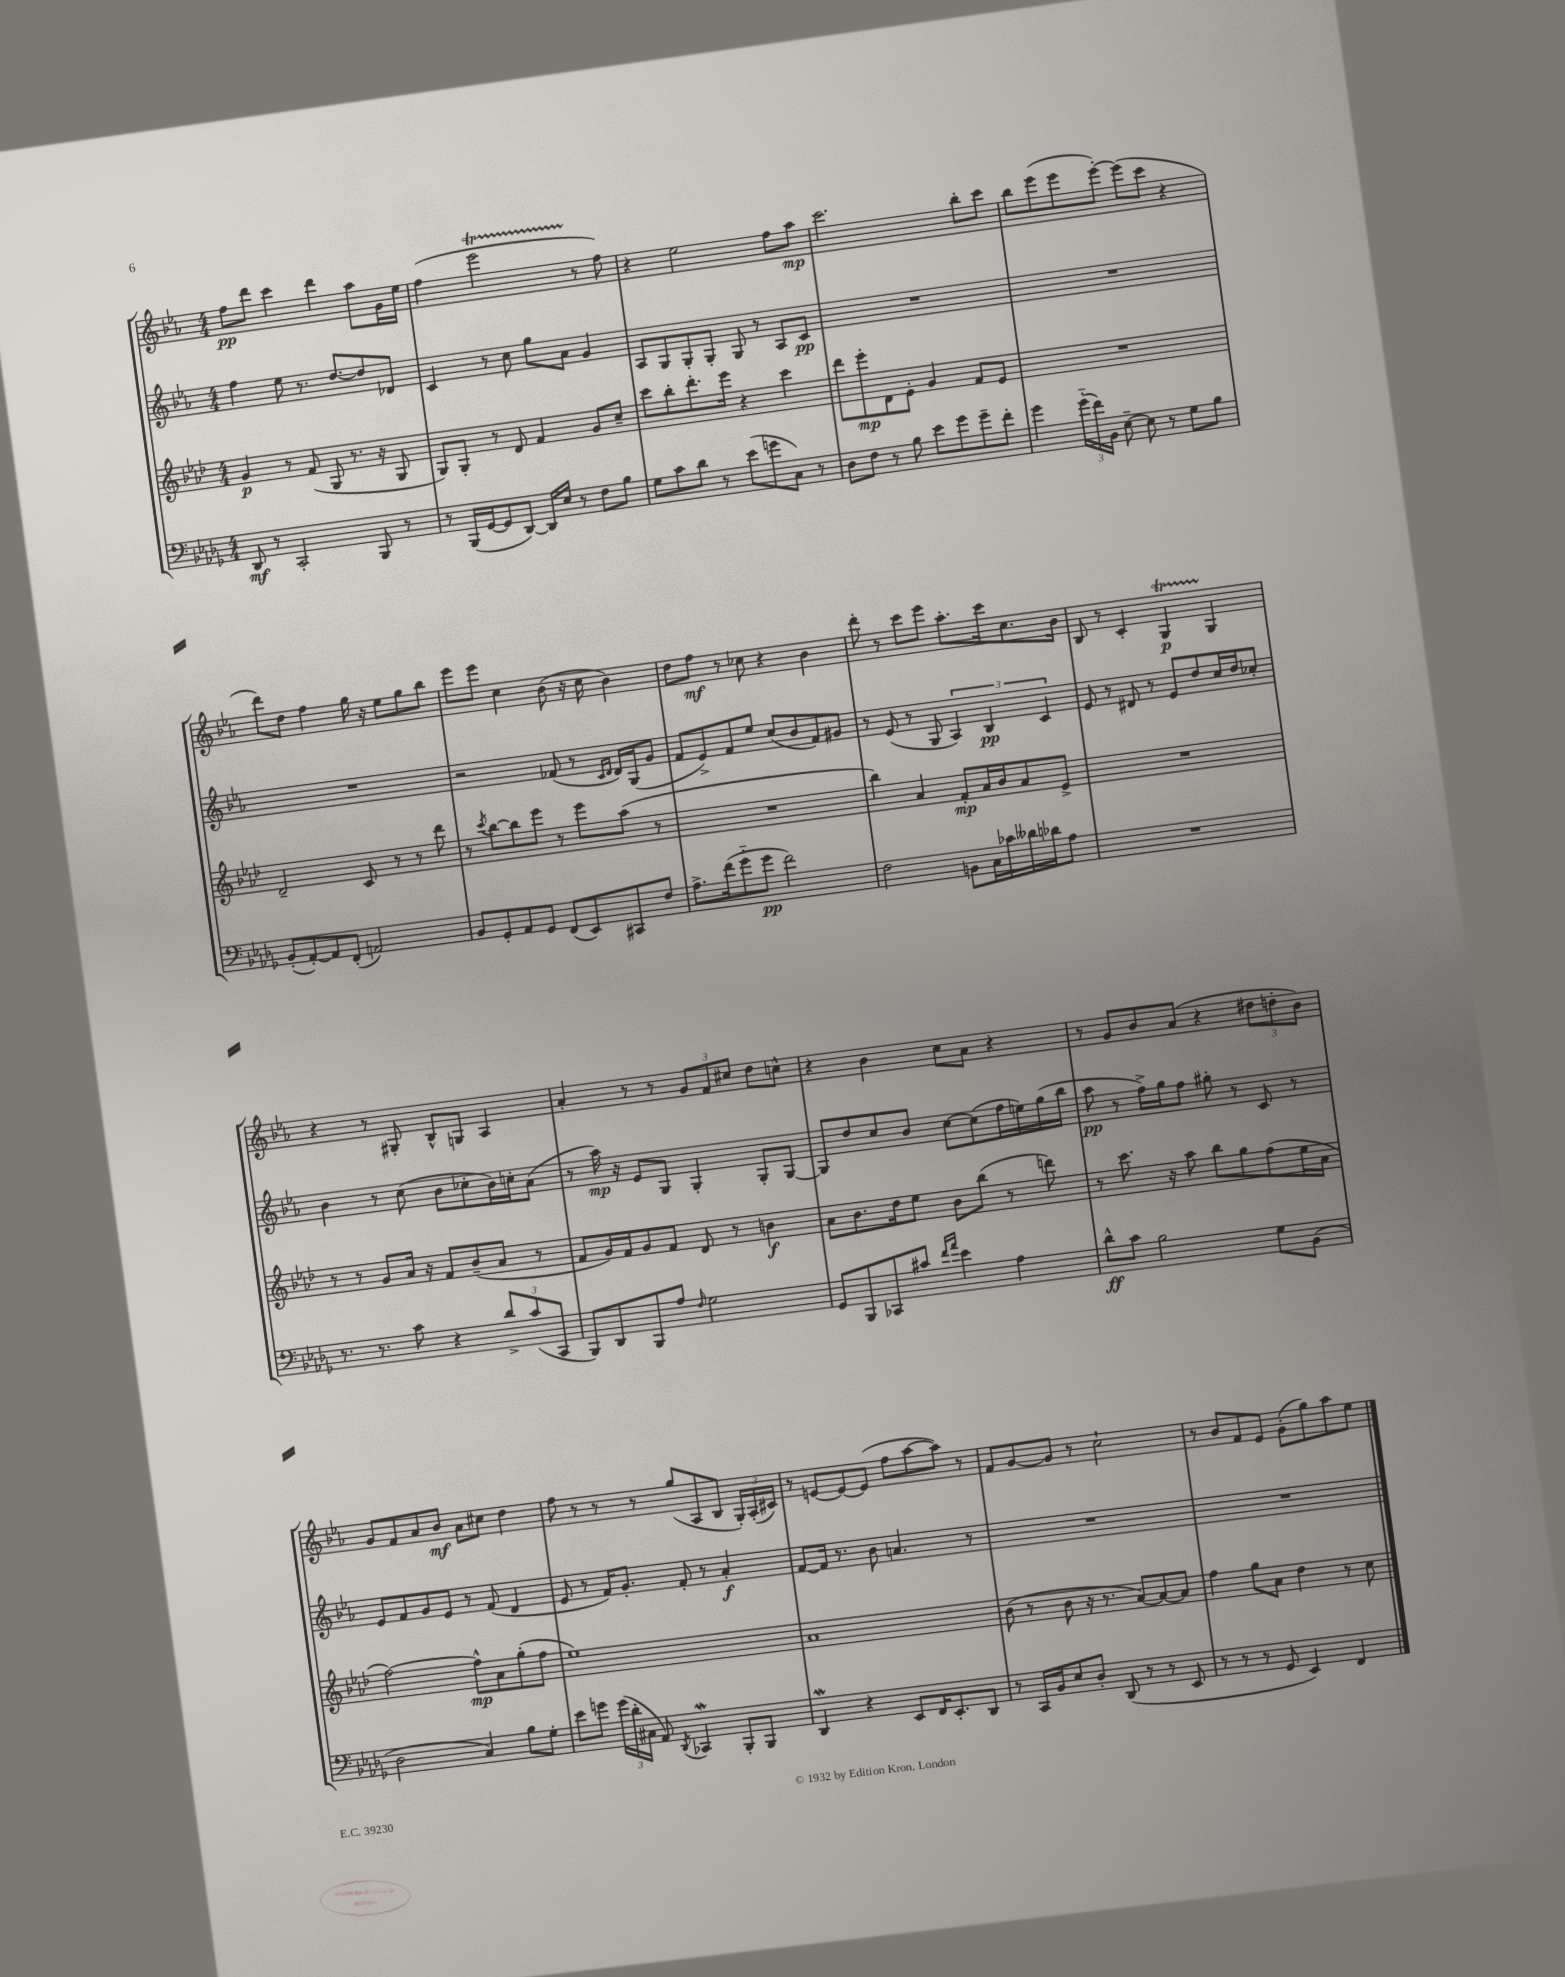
<<
\new StaffGroup <<
\new Staff = "s0" {
    \clef treble \key ees \major \numericTimeSignature \time 4/4
    \autoBeamOff f''8[\pp d'''8] c'''4 d'''4 aes''8[ g'16 ees''16] |
    f''4( ees'''2\startTrillSpan r8\stopTrillSpan f''8) |
    r4 ees''2 f''8[ aes''8]\mp |
    c'''2. bes''8[-. c'''8] |
    bes''8[ ees'''8( ees'''8 ees'''8]~-.) ees'''8[( c'''8] r4 |
    d'''8[) d''8] f''4 g''16 r16 ees''8[ g''8 bes''8] |
    ees'''8[ ees'''8] c''4 bes'8( r16 c''16 bes'4) |
    d''8[ f''8]\mf r8 ces''8 r4 bes'4 |
    d'''8-. r8 c'''8[ ees'''8] aes''8.[-. c'''16 c''8. bes'16] |
    bes8 r8 c'4-. g4\startTrillSpan\p g4\stopTrillSpan |
    r4 r8 gis8-. bes8[-^ g8] aes4 |
    aes'4-. r8 r8 \tuplet 3/2 { g'8[ f'8 cis''8] } d''8[ c''8]-^ |
    r4 bes'4 c''8[ aes'8] r4 |
    r8 g'8[ bes'8 aes'8]( r4 \tuplet 3/2 { dis''8[ d''8-. bes'8]) } |
    g'8[ f'8 aes'8 bes'8]\mf aes'8[ cis''8] d''4 |
    f''8 r8 r8 r8 g''8[( aes8 bes8] \tuplet 3/2 { g16[-.) aes16-.( cis'16]) } |
    r8 e'8[~ e'8~ e'8]( f''8[ aes''8~ aes''8]) r8 |
    f'8[ g'8~ g'8] r8 c''2-! |
    r8 bes'8[ f'8 ees'8] g'8[-.( g''8) aes''8 ees''8] \bar "|." |
}
\new Staff = "s1" {
    \clef treble \key ees \major \numericTimeSignature \time 4/4
    \autoBeamOff f''4 ees''8 r8. d''8.[~ d''8 des'8] |
    c'4 r8 c''8 g''8[ aes'8] g'4 |
    aes8[ g8 g8-. g8]-. g8 r8 aes8[ c'8]\pp |
    R1 |
    R1 |
    R1 |
    r2 fes'8( r8 \grace { c'16[ d'16] } d'16[) g16( g'8] |
    f'8[ ees'8->) f'8 ees''8] c''8[( bes'8 f'8) gis'8] |
    r8 ees'8( r8 g8 \tuplet 3/2 { aes4) bes4\pp c'4 } |
    ees'8 r8 dis'8 r8 ees'8[ d''8 c''16 d''16 ces''8]-. |
    bes'4 r8 c''8( bes'8[ ces''8-. bes'16) c''16-. aes'8]( |
    r8 aes''16\mp) r16 ees'8[ g8] g4-. g8[-. g8]~ |
    g8[ d''8 c''8 bes'8] c''8[~ c''8( f''16 e''16) g''16( bes''16] |
    aes''8\pp r8 f''16[->) g''16 f''8] gis''8-. r8 c'8 r8 |
    ees'8[ f'8 g'8 ees'8] r8 f'8( d'4 |
    ees'8 r8 f'16[) g'8.]-. f'8-. r8 aes'4-.\f |
    f'8[~ f'16] r8. bes'8 a'4. r8 |
    R1 |
    R1 \bar "|." |
}
\new Staff = "s2" {
    \clef treble \key aes \major \numericTimeSignature \time 4/4
    \autoBeamOff g'4\p r8 f'8( g8 r8. r16 g8 |
    g8[) g8]-. r8 des'8 f'4 g'8[ c''8]-- |
    c'''8[ bes''8-. des'''8.-. ees'''16] r4 c'''4 |
    des'''8[ ees'''8-.\mp des'8 ees'8]-. g'4 f'8[ ees'8] |
    R1 |
    des'2-- c'8 r8 r8 des'''8 |
    r8 \acciaccatura { c'''8 } bes''8[~ bes''8 ees'''8] r8 ees'''8[ aes''8]( r8 |
    R1 |
    bes''4) aes'4 f'8[-.\mp aes'16 bes'16 aes'8 ees'8]-> |
    R1 |
    r8 r8 g'8[ aes'16] r16 f'8[ bes'8--( aes'8] r8 |
    f'8[ g'16) f'16 g'8 f'8] des'8 r8 b'4\f |
    aes'8[ bes'8. des''16 ees''8] bes'8[ bes''8]( r8 d'''8) |
    r8 c'''8. r16 aes''8 bes''8[ g''8 f''8( ees''16 aes'16] |
    f''2~) f''8[-^\mp aes'8 g''8-.( f''8] |
    ees''1) |
    aes'1 |
    bes'8( r8 bes'8 r16 r8. aes'8[~) aes'8~ aes'8] |
    f''4 g''8[ aes'8] des''4 r8 c''8 \bar "|." |
}
\new Staff = "s3" {
    \clef bass \key des \major \numericTimeSignature \time 4/4
    \autoBeamOff des,8\mf r8 c,2-. bes,,8 r8 |
    r8 bes,,16[( ges,16~ ges,8 des,8]~) des,16[ ees16] r8 f8[ bes8] |
    ges8[ c'8 des'8] r8 ees'8[( g'8 c8]) r8 |
    des8[ f8] r8 bes8 ees'8[ ges'8 ges'8-- f'8]-. |
    ges'4 \tuplet 3/2 { ges'16[-_( f'16) bes,16] } ees8~-- ees8 r8 ges8[ bes8] |
    bes,8[-.( aes,8~-.) aes,8 f,8]-.( a,2) |
    bes,8[ ges,8-. aes,8 ges,8] f,8[( ees,8) cis,8 f8] |
    aes8.[-> f'16( ges'8-_ ges'8]\pp f'2) |
    f2 b,8[ c16 ces'16 deses'16 des'16 aes8] |
    R1 |
    r8. r8. c'8 r4 \tuplet 3/2 { des'8[-> c'8( c,8] } |
    bes,,8[) des,8 bes,,8 aes8] \grace { f16 } ges2 |
    ges,8[ bes,,8 ces,8 cis'8] \grace { f'16[ aes'16] } ees'4 aes4 |
    des'8[-^\ff c'8] bes2 ges8[ bes,8]( |
    des2 c4) bes8[ ges8]-. |
    ees'8[ g'8] \tuplet 3/2 { g'16[( des'16-. cis16] } aes,8) \acciaccatura { des,8 } ces,4\mordent bes,,8[-. bes,,8] |
    des,4\mordent r4 ees,8[ f,16 ees,8.-. des,8] |
    r8 c,16[ bes,16 ees8 des8]-. des,8( r8 r8 ees,8 |
    r8 r8 r8 ges,8 ees,4) f,4 \bar "|." |
}
>>
>>
\layout { \context { \Score \remove "Bar_number_engraver" } }
